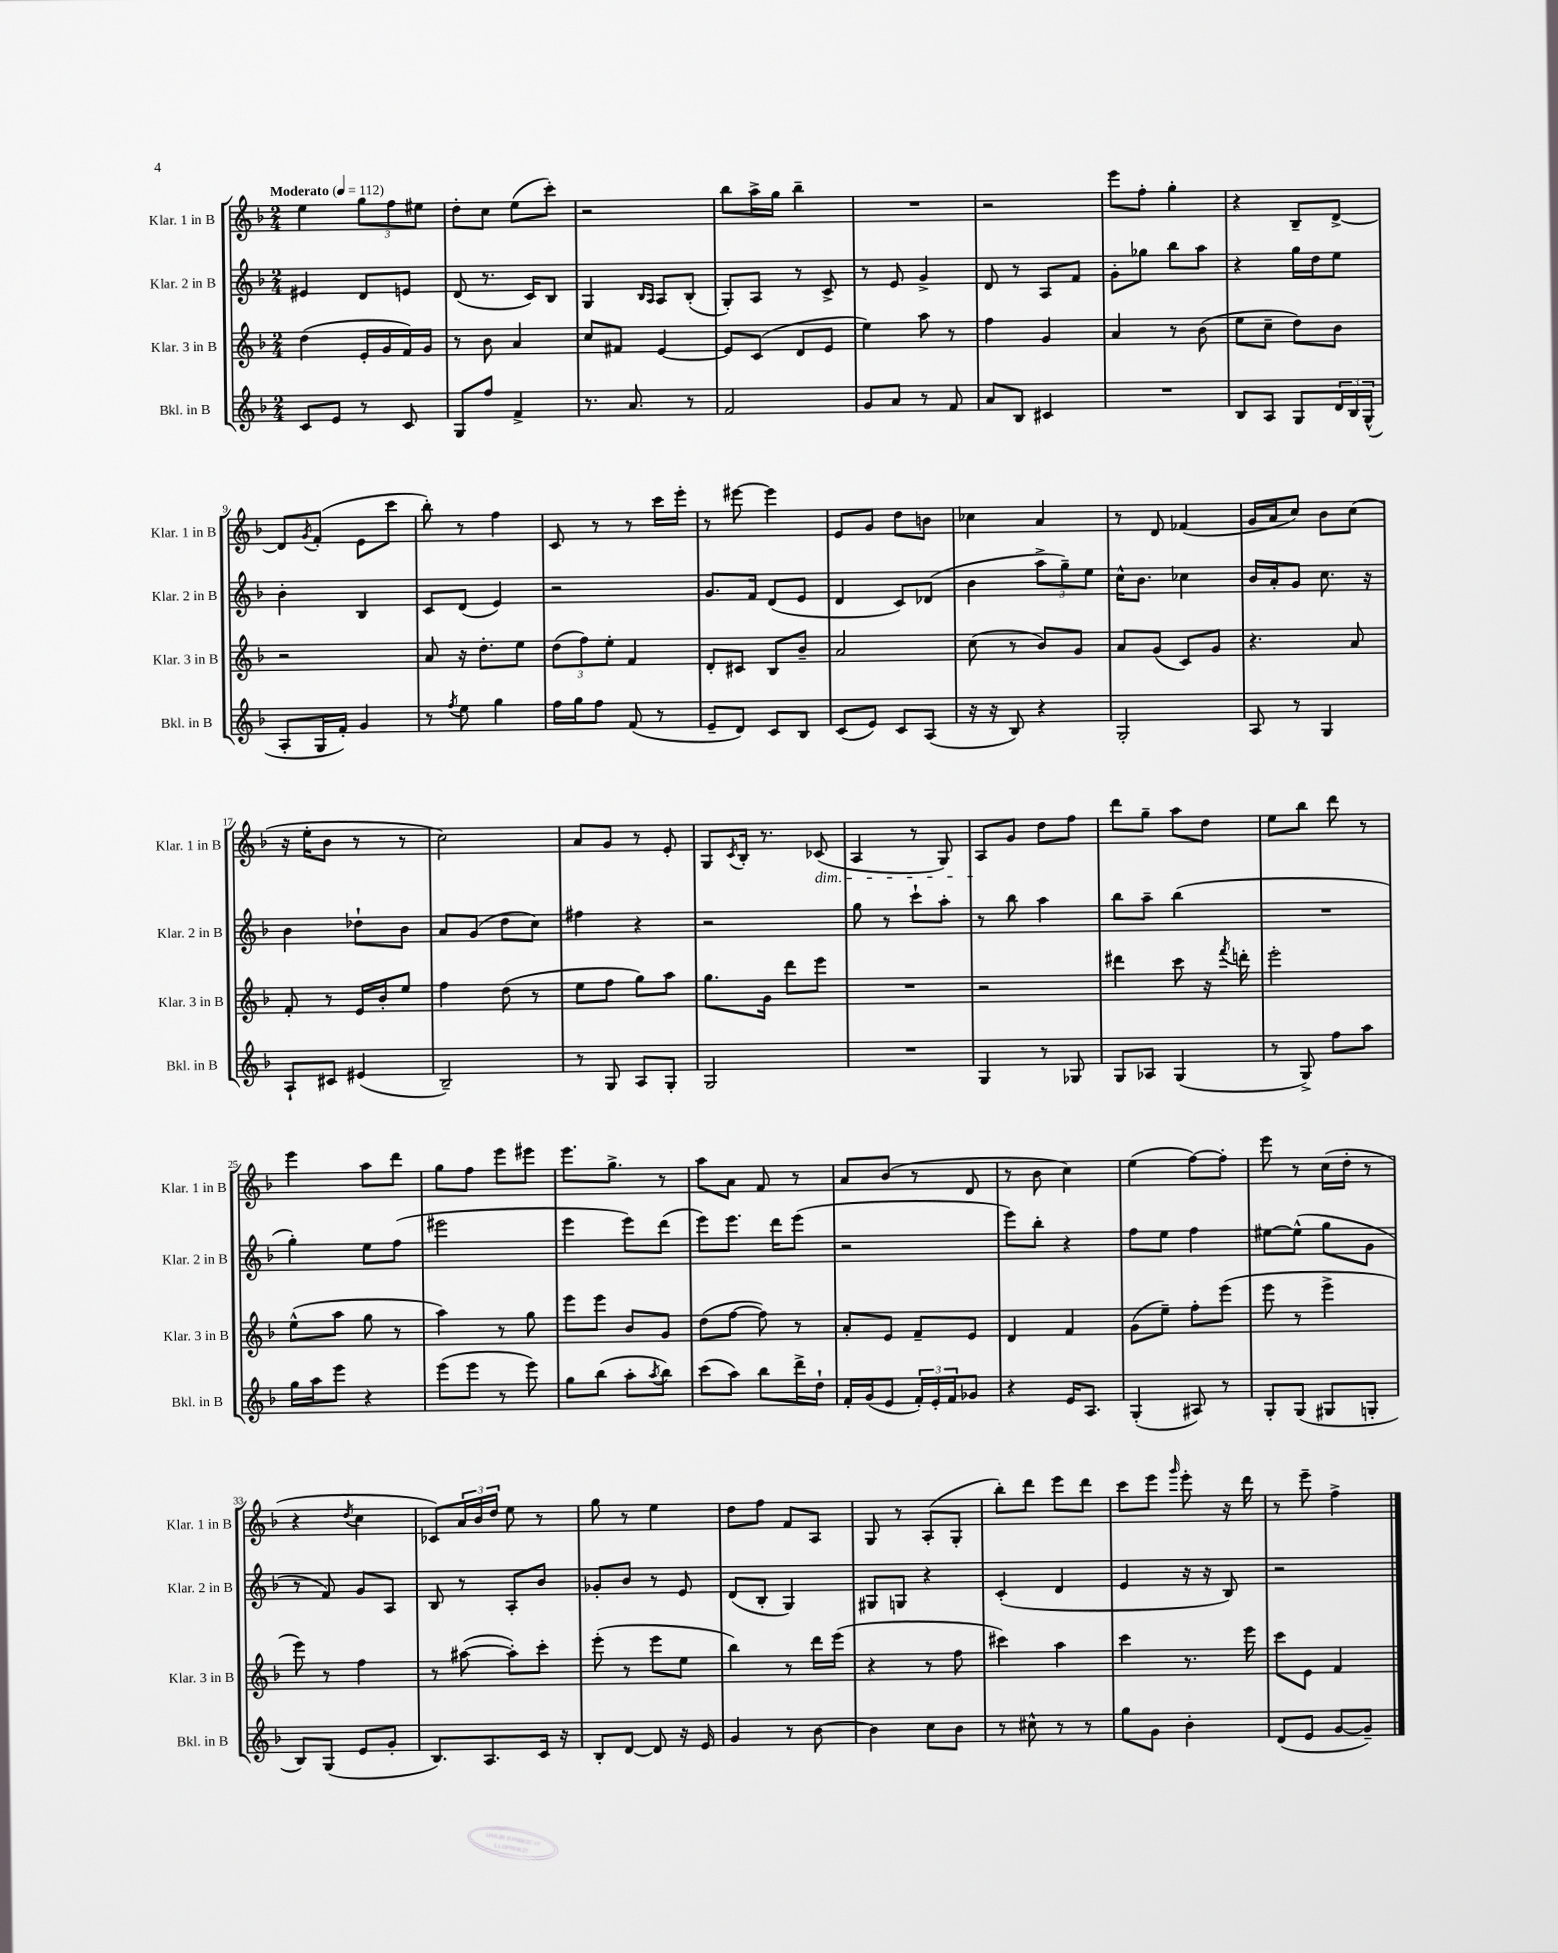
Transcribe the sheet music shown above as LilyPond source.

<<
\new StaffGroup <<
\new Staff = "s0" \with { instrumentName = "Klar. 1 in B" shortInstrumentName = "Klar. 1 in B" } {
    \clef treble \key f \major \numericTimeSignature \time 2/4 \tempo "Moderato" 4 = 112
    e''4 \tuplet 3/2 { g''8 f''8 eis''8 } |
    d''8-. c''8 e''8( c'''8-.) |
    r2 |
    bes''8 a''16-> g''16 bes''4-- |
    R2 |
    r2 |
    e'''8 f''8-. g''4-. |
    r4 bes8-- d'8~-> |
    d'8 \acciaccatura { g'8 } f'8-.( e'8 c'''8 |
    bes''8-.) r8 f''4 |
    c'8 r8 r8 c'''16 e'''16-. |
    r8 eis'''8~ eis'''4 |
    e'8 g'8 d''8 b'8 |
    ces''4 a'4 |
    r8 d'8 fes'4( |
    g'16 a'16 c''8) bes'8 c''8( |
    r16 e''16-. bes'8 r8 r8 |
    c''2) |
    a'8 g'8 r8 e'8-. |
    g8 \acciaccatura { c'8 } bes16-. r8. ces'8\dim( |
    a4 r8 g8) |
    a8\! g'8 d''8 f''8 |
    d'''8 g''8-- a''8 d''8 |
    e''8 bes''8 d'''8 r8 |
    e'''4 a''8 d'''8 |
    g''8 f''8 e'''8 eis'''8 |
    e'''8. g''8.-> r8 |
    a''8 a'8 f'8 r8 |
    a'8 bes'8( r8 d'8 |
    r8 bes'8 c''4) |
    e''4( f''8~) f''8-. |
    e'''8 r8 c''16( d''16-. r8 |
    r4 \acciaccatura { d''8 } c''4 |
    ces'8) \tuplet 3/2 { a'16 bes'16 d''16 } e''8 r8 |
    g''8 r8 e''4 |
    d''8 f''8 f'8 a8 |
    g8 r8 a8-.( g8-. |
    bes''8-.) d'''8 e'''8 d'''8 |
    c'''8 e'''8 \grace { g'''16 } e'''8-. r16 d'''16 |
    r8 e'''8-- f''4-> \bar "|." |
}
\new Staff = "s1" \with { instrumentName = "Klar. 2 in B" shortInstrumentName = "Klar. 2 in B" } {
    \clef treble \key f \major \numericTimeSignature \time 2/4
    eis'4 d'8 e'8 |
    d'8( r8. c'16) bes8 |
    g4 \grace { bes16 a16 } a8 bes8-.( |
    g8-.) a8 r8 c'8-> |
    r8 e'8 g'4-> |
    d'8 r8 a8 f'8 |
    g'8-. ges''8 bes''8 a''8 |
    r4 g''16 d''16 e''8 |
    bes'4-. bes4 |
    c'8 d'8( e'4) |
    r2 |
    g'8. f'16 d'8( e'8 |
    d'4 c'8) des'8( |
    bes'4 \tuplet 3/2 { a''8-> g''8--) e''8 } |
    c''16-^ bes'8. ces''4 |
    bes'16 a'16-. g'8 c''8. r16 |
    bes'4 des''8-! bes'8 |
    a'8 g'8( d''8 c''8) |
    fis''4 r4 |
    r2 |
    g''8 r8 c'''8-! a''8-. |
    r8 bes''8 a''4 |
    bes''8 a''8-- bes''4( |
    R2 |
    g''4-.) e''8 f''8( |
    eis'''2 |
    e'''4 e'''8) d'''8( |
    e'''8) e'''8. d'''16 e'''8( |
    r2 |
    e'''8) bes''8-. r4 |
    f''8 e''8 f''4 |
    eis''8~ eis''8-^( g''8 g'8 |
    r8 f'8) g'8 a8 |
    bes8 r8 a8-. bes'8 |
    ges'8-. bes'8 r8 e'8 |
    d'8( bes8-. g4) |
    gis8 g8 r4 |
    c'4-.( d'4 |
    e'4 r16 r16 bes8) |
    r2 \bar "|." |
}
\new Staff = "s2" \with { instrumentName = "Klar. 3 in B" shortInstrumentName = "Klar. 3 in B" } {
    \clef treble \key f \major \numericTimeSignature \time 2/4
    d''4( e'16-. g'16 f'16) g'16 |
    r8 bes'8 a'4 |
    c''8 fis'8 e'4~ |
    e'8 c'8( d'8 e'8 |
    e''4) a''8 r8 |
    f''4 g'4 |
    a'4 r8 bes'8( |
    e''8 c''8-- d''8) bes'8 |
    r2 |
    a'8 r16 d''8.-. e''8 |
    \tuplet 3/2 { d''8( f''8) e''8-. } f'4 |
    d'8-. cis'8 bes8 bes'8-- |
    a'2 |
    c''8( r8 bes'8) g'8 |
    a'8 g'8( c'8) g'8 |
    r4. a'8 |
    f'8-. r8 e'16 bes'16-. e''8 |
    f''4 d''8( r8 |
    e''8 f''8 g''8) a''8 |
    g''8. g'16 d'''8 e'''8 |
    R2 |
    r2 |
    dis'''4 c'''8 r16 \acciaccatura { f'''8 } d'''16-. |
    e'''2-. |
    e''8-^( a''8 g''8 r8 |
    a''4) r8 g''8 |
    e'''8 e'''8 bes'8 g'8 |
    d''8( f''8~ f''8) r8 |
    a'8-. e'8 f'8-- e'8 |
    d'4 f'4 |
    g'8( e''8--) f''8-. e'''8( |
    e'''8 r8 e'''4-> |
    e'''8) r8 f''4 |
    r8 ais''8~( ais''8-.) c'''8-. |
    e'''8-.( r8 e'''8 e''8 |
    bes''4) r8 d'''16 e'''16( |
    r4 r8 f''8 |
    cis'''4) a''4 |
    c'''4 r8. e'''16 |
    c'''8 e'8 f'4 \bar "|." |
}
\new Staff = "s3" \with { instrumentName = "Bkl. in B" shortInstrumentName = "Bkl. in B" } {
    \clef treble \key f \major \numericTimeSignature \time 2/4
    c'8 e'8 r8 c'8 |
    g8 f''8 f'4-> |
    r8. a'8. r8 |
    f'2 |
    g'8 a'8 r8 f'8 |
    a'8 bes8 cis'4 |
    R2 |
    bes8 a8 g8 \tuplet 3/2 { d'16 bes16 g16-^( } |
    a8-. g16 f'16-.) g'4 |
    r8 \acciaccatura { f''8 } e''8 g''4 |
    f''16 g''16 f''8 f'8( r8 |
    e'8-- d'8) c'8 bes8 |
    c'8( e'8) c'8 a8( |
    r16 r16 bes8) r4 |
    g2-. |
    a8 r8 g4 |
    a8-! cis'8 eis'4( |
    bes2--) |
    r8 g8 a8 g8-. |
    g2 |
    R2 |
    g4 r8 ges8 |
    g8 aes8 g4( |
    r8 g8->) f''8 a''8 |
    g''16 a''16 e'''8 r4 |
    e'''8( e'''8 r8 e'''8) |
    g''8 bes''8( a''8-. \acciaccatura { a''8 } bes''8) |
    c'''8( a''8) bes''8 d'''16-> d''16-! |
    f'16-. g'16( e'8 \tuplet 3/2 { f'16-.) e'16-. f'16 } ges'8 |
    r4 e'16 a8. |
    g4-.( ais8) r8 |
    g8-. g8( gis8 g8-. |
    bes8) g8( e'8 g'8-. |
    bes8.) a8. c'16 r16 |
    bes8-. d'8~ d'8 r16 e'16 |
    g'4 r8 bes'8~ |
    bes'4 c''8 bes'8 |
    r8 cis''8-^ r8 r8 |
    g''8 g'8 bes'4-. |
    d'8( e'8 g'8~ g'8--) \bar "|." |
}
>>
>>
